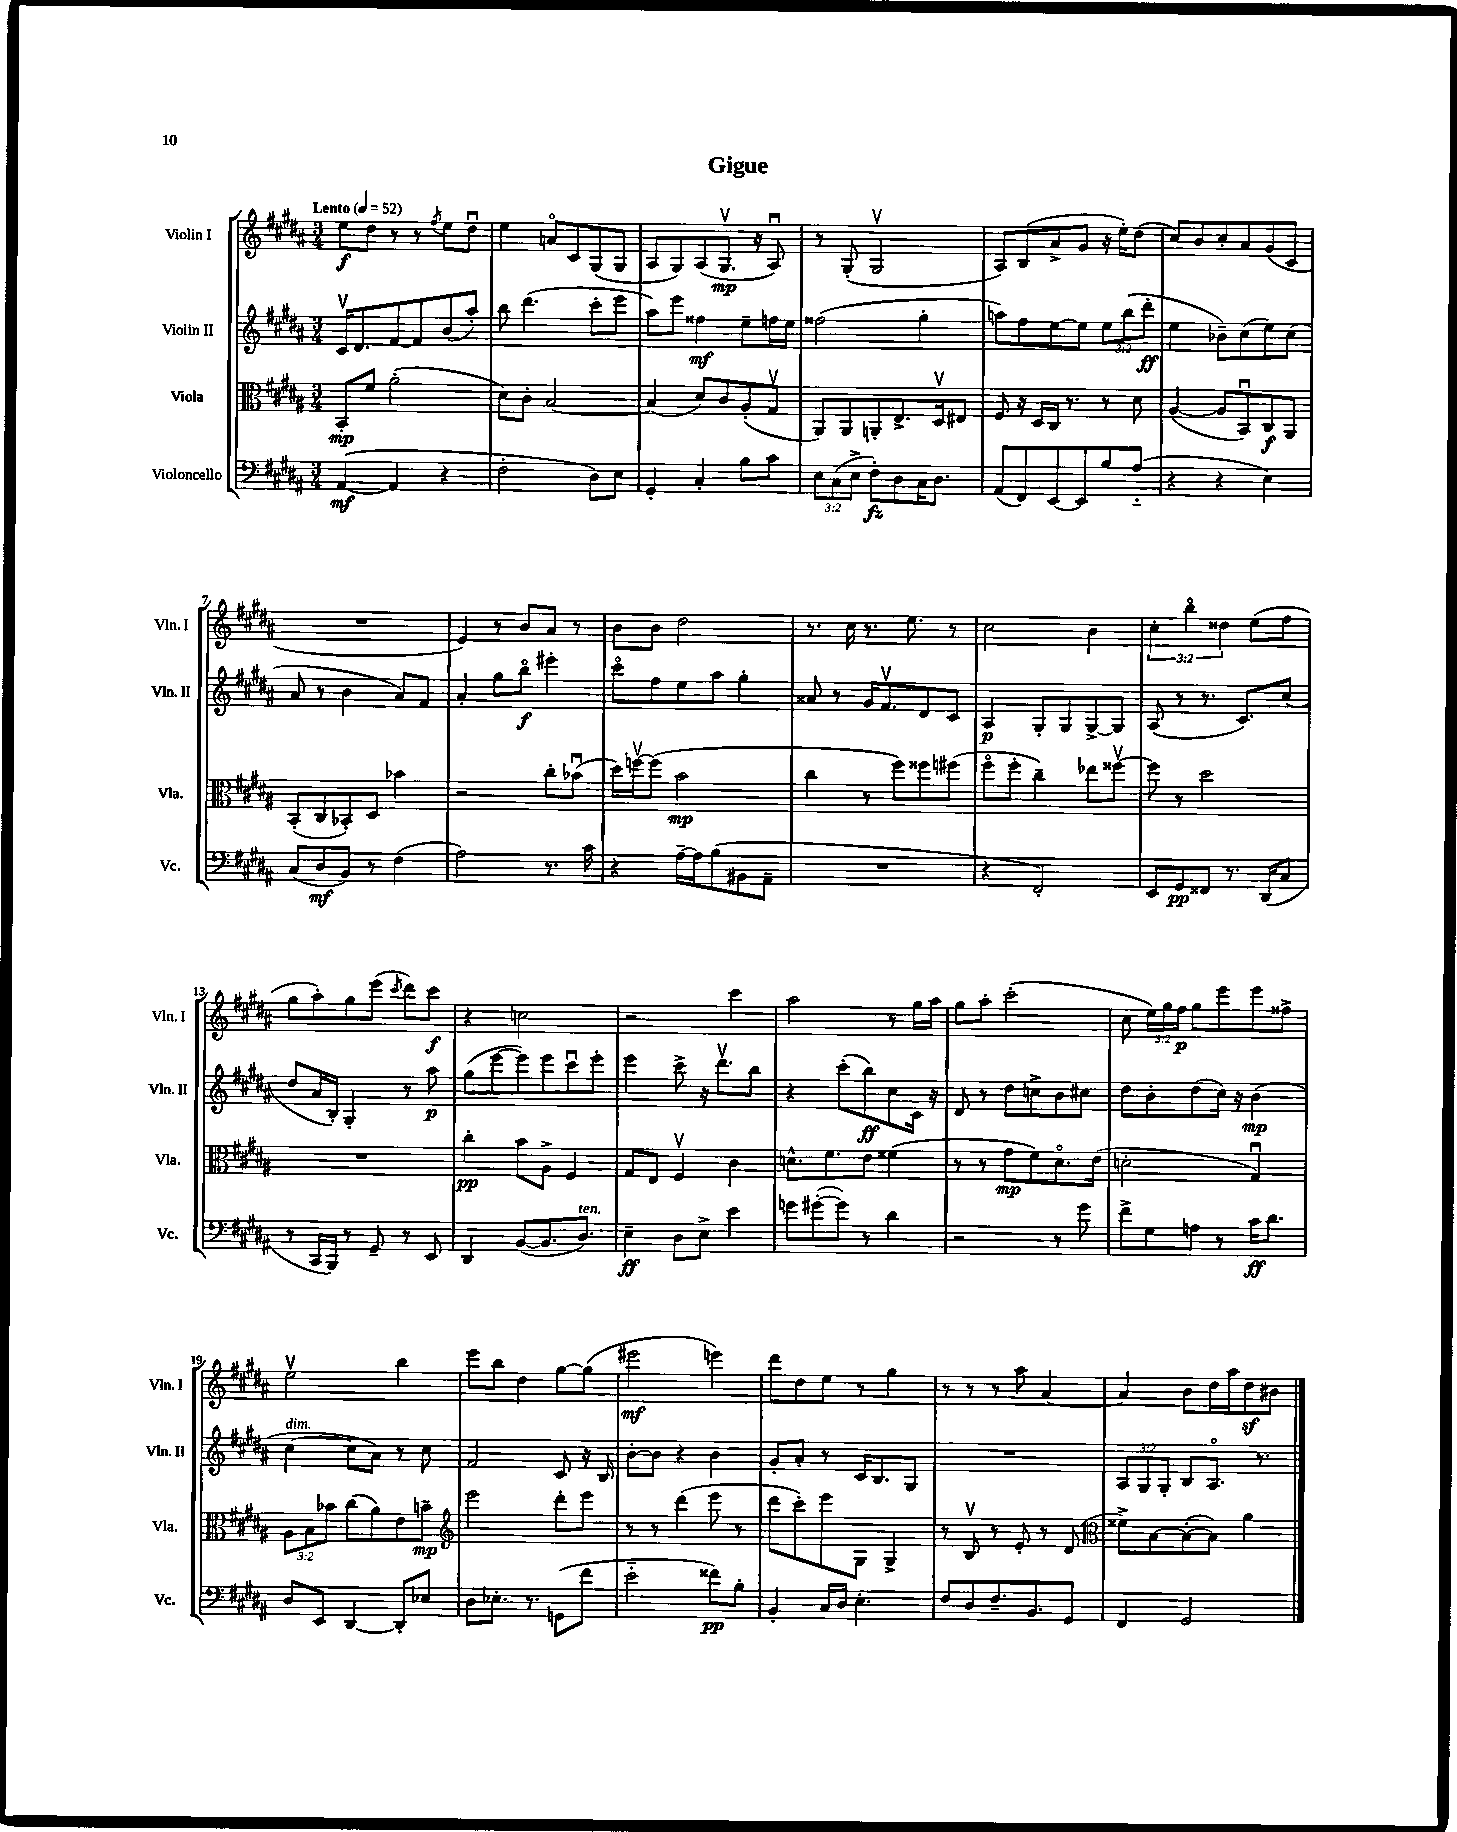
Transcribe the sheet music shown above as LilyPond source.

\header { title = "Gigue" }
<<
\new StaffGroup <<
\new Staff = "s0" \with { instrumentName = "Violin I" shortInstrumentName = "Vln. I" } {
    \clef treble \key b \major \numericTimeSignature \time 3/4 \override Staff.TupletNumber.text = #tuplet-number::calc-fraction-text \tempo "Lento" 4 = 52
    \autoBeamOff e''8[\f dis''8] r8 r8 \acciaccatura { fis''8 } e''8[ dis''8]\downbow |
    e''4 a'8[\flageolet cis'8 gis8( gis8] |
    ais8[ gis8) ais8( gis8.]\upbow\mp r16 ais8\downbow) |
    r8 gis8-.( gis2\upbow |
    ais8[) b8( ais'8-> gis'8] r16 e''16[-.) dis''8]( |
    cis''8[) b'8 cis''8-. ais'8 gis'8( cis'8] |
    R2. |
    e'4) r8 b'8[ ais'8] r8 |
    b'8[ b'8] dis''2 |
    r8. cis''16 r8. e''8. r8 |
    cis''2 b'4 |
    \tuplet 3/2 { cis''4-. b''4\flageolet disis''4 } e''8[( fis''8] |
    gis''8[ ais''8-.) gis''8 e'''8]( \acciaccatura { cis'''8 } dis'''8[) cis'''8]\f |
    r4 c''2 |
    r2 cis'''4 |
    ais''2 r8 gis''16[ ais''16] |
    gis''8[ ais''8]-. cis'''2-.( |
    cis''8 \tuplet 3/2 { e''16[) gis''16 fis''16]\p } gis''8[ e'''8 e'''8 fisis''8]-> |
    e''2\upbow b''4 |
    e'''8[ b''8] dis''4 gis''8[~ gis''8]( |
    eis'''2\mf e'''4) |
    dis'''8[ dis''8 e''8] r8 gis''4 |
    r8 r8 r8 ais''8 ais'4~ |
    ais'4 b'8[ dis''16 ais''16 dis''8\sf bis'8] \bar "|." |
}
\new Staff = "s1" \with { instrumentName = "Violin II" shortInstrumentName = "Vln. II" } {
    \clef treble \key b \major \numericTimeSignature \time 3/4 \override Staff.TupletNumber.text = #tuplet-number::calc-fraction-text
    \autoBeamOff cis'16[\upbow dis'8. fis'8~ fis'8 b'8( ais''8]-.) |
    b''8 dis'''4.( cis'''8[-. e'''8] |
    ais''8[) e'''8] fisis''4\mf e''8[-- f''16 e''16] |
    fisis''2( gis''4-. |
    a''8[) fis''8 e''8~ e''8] \tuplet 3/2 { e''8[ b''8( dis'''8]-.\ff } |
    e''4 bes'8[--) cis''8( e''8) cis''8]( |
    ais'8 r8 b'4 ais'8[) fis'8] |
    ais'4-. gis''8[ b''8]\flageolet\f eis'''4-. |
    cis'''8[\flageolet fis''8 e''8 ais''8] gis''4-. |
    aisis'8 r8 gis'16[ fis'8.\upbow dis'8 cis'8] |
    ais4\p gis8[-. gis8 gis8~-> gis8] |
    ais8( r8 r8. cis'8.[) cis''8]( |
    dis''8[ ais'16 b16]-.) gis4-. r8 ais''8\p |
    gis''8[( e'''8~ e'''8) e'''8 cis'''8\downbow e'''8]-. |
    e'''4 cis'''8-> r16 dis'''8.[\upbow b''8] |
    r4 cis'''8[-.( b''8\ff) cis''8 cis'16] r16 |
    dis'8 r8 dis''8[ c''8-> b'8 cis''8] |
    dis''8[ b'8-. dis''8( cis''16]) r16 b'4\mp( |
    cis''4~^\markup { \italic "dim." } cis''8[ ais'8]) r8 cis''8 |
    fis'2 cis'8 r16 b16 |
    b'8[~-. b'8] r4 b'4 |
    gis'8[-. ais'8]-. r8 cis'16[ b8. gis8] |
    R2. |
    \tuplet 3/2 { ais8[ gis8 gis8]-. } b8[ ais8.]\flageolet r8. \bar "|." |
}
\new Staff = "s2" \with { instrumentName = "Viola" shortInstrumentName = "Vla." } {
    \clef alto \key b \major \numericTimeSignature \time 3/4 \override Staff.TupletNumber.text = #tuplet-number::calc-fraction-text
    \autoBeamOff b,8[-.\mp fis'8] ais'2-.( |
    dis'8[) cis'8]-. b2~ |
    b4( dis'8[) cis'8 ais8-.( gis8]\upbow |
    ais,8[) ais,8 a,8-. e8.-> dis16\upbow eis8] |
    fis8 r16 dis16[ cis16] r8. r8 dis'8 |
    ais4~( ais8[ b,8\downbow) cis8\f ais,8] |
    b,8[-.( cis8 bes,8-.) dis8] bes'4 |
    r2 cis''8[-. bes'8]\downbow( |
    dis''16[) f''16~\upbow f''8]( b'2\mp |
    cis''4 r8 fis''8[) fisis''8 fis''8]( |
    fis''8[\flageolet fis''8]-. cis''4--) ees''8[ fisis''8]~\upbow |
    fisis''8 r8 dis''2 |
    R2. |
    cis''4-.\pp b'8[ ais8]-> fis4 |
    gis8[ e8] fis4\upbow cis'4 |
    d'8.[-^ fis'8. e'8] fisis'4( |
    r8 r8 gis'8[\mp fis'8) dis'8.\flageolet e'16]( |
    d'2-. gis4\downbow) |
    \tuplet 3/2 { ais8[ b8 bes'8] } cis''8[( ais'8) e'8 b'8]--\mp |
    \clef treble e'''2 dis'''8[-. e'''8] |
    r8 r8 dis'''4( e'''8 r8 |
    dis'''8[ cis'''8-.) e'''8 gis8] gis4-> |
    r8 b8\upbow r8 e'8-. r8 dis'8( |
    \clef alto fisis'8[->) b8~ b8~-.( b8]) ais'4 \bar "|." |
}
\new Staff = "s3" \with { instrumentName = "Violoncello" shortInstrumentName = "Vc." } {
    \clef bass \key b \major \numericTimeSignature \time 3/4 \override Staff.TupletNumber.text = #tuplet-number::calc-fraction-text
    \autoBeamOff ais,4~\mf( ais,4 r4 |
    fis2-. dis8[) e8] |
    gis,4-. cis4-. b8[ cis'8] |
    \tuplet 3/2 { e8[ cis8( e8]-> } fis8[-.\fz) dis8 cis16 dis8.] |
    ais,8[( fis,8) e,8~ e,8 b8 ais8]-_( |
    r4 r4 e4) |
    cis8[( dis8\mf b,8]) r8 fis4( |
    ais2) r8. cis'16 |
    r4 ais16[~-- ais16 b8( bis,8 ais,8]-- |
    R2. |
    r4 fis,2-.) |
    e,8[ gis,8\pp fisis,8] r8. dis,16[( cis8] |
    r8 cis,16[ b,,16]) r8 gis,8-- r8 e,8 |
    dis,4 b,8[~( b,8. dis8.]^\markup { \italic "ten." }) |
    e4--\ff dis8[ e8]-> e'4 |
    g'8[ gis'8~-.( gis'8]) r8 dis'4 |
    r2 r8 gis'8 |
    fis'8[-> gis8 a8] r8 cis'16[\ff dis'8.] |
    dis8[ e,8] dis,4~ dis,8[-. ees8] |
    dis8[ ees8.]-. r8. g,8[( fis'8] |
    e'2-_ fisis'8[\pp) b8]-. |
    b,4-. cis16[ dis16] e4.-. |
    fis8[ dis8 fis8.-- b,8. gis,8] |
    fis,4 gis,2 \bar "|." |
}
>>
>>
